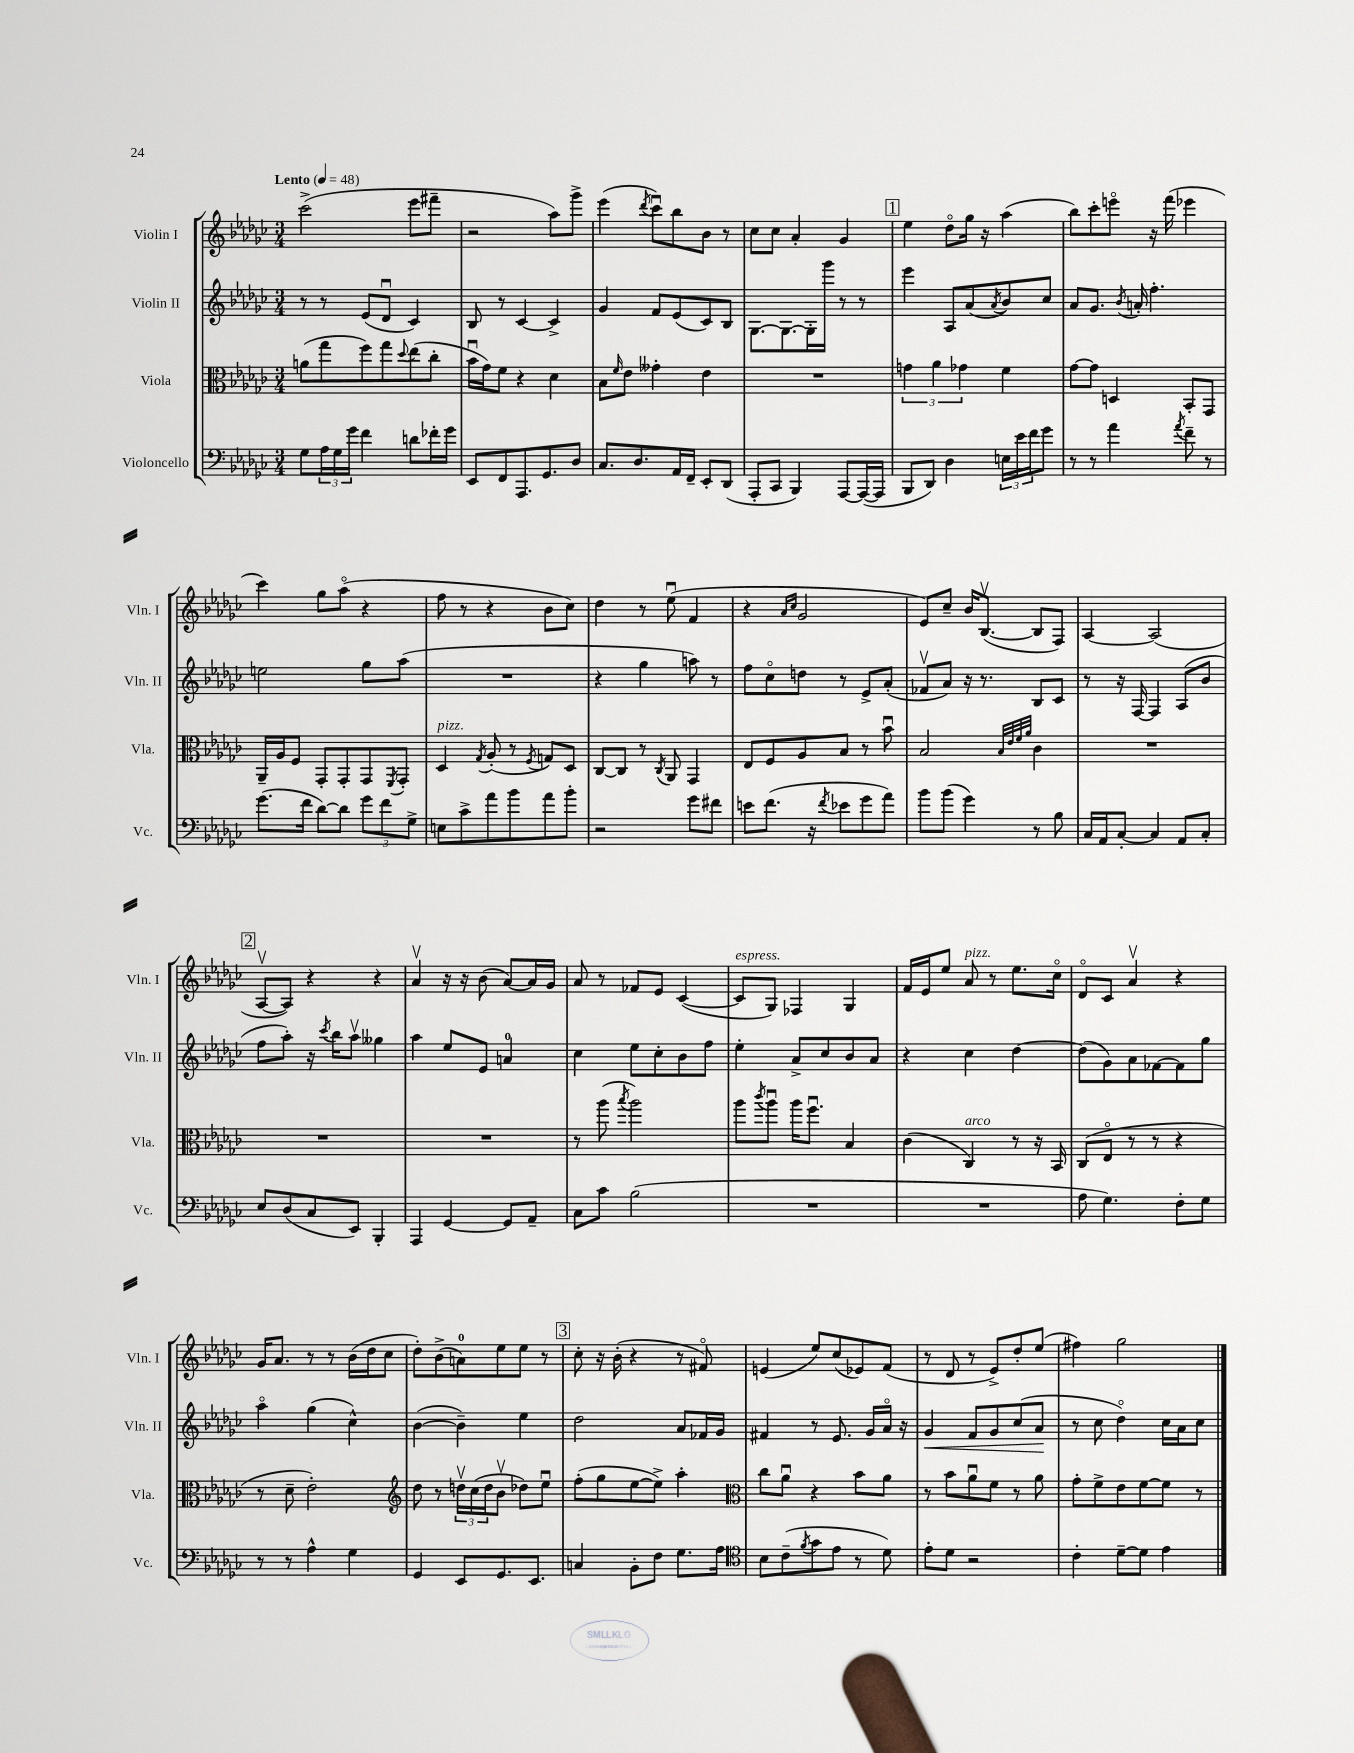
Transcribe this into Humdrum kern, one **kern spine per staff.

**kern	**kern	**kern	**dynam	**kern
*part4	*part3	*part2	*part2	*part1
*staff4	*staff3	*staff2	*staff2	*staff1
*I"Violoncello	*I"Viola	*I"Violin II	*	*I"Violin I
*I'Vc.	*I'Vla.	*I'Vln. II	*	*I'Vln. I
*clefF4	*clefC3	*clefG2	*	*clefG2
*k[b-e-a-d-g-c-]	*k[b-e-a-d-g-c-]	*k[b-e-a-d-g-c-]	*	*k[b-e-a-d-g-c-]
*M3/4	*M3/4	*M3/4	*	*M3/4
*MM48	*MM48	*MM48	*	*MM48
=1	=1	=1	=1	=1
!	!	!	!	!LO:TX:a:B:t=Lento
8G-\L	(8an\L	8r	.	(2ccc-^\
24A-\L	8gg-\	8r	.	.
24G-\	.	.	.	.
24g-\JJ	.	.	.	.
4f\	8ff\)	(8e-/L	.	.
.	8gg-\	8d-u/J	.	.
.	8qqdd-/	.	.	.
8dn\L	(8ee-\	4c-/)	.	8eee-\L
16f-X'\L	8cc-'\J	.	.	8fff#X~\J
16g-\JJ	.	.	.	.
=2	=2	=2	=2	=2
8EE-/L	16b-u\LL	8B-/	.	2r
.	16g-\J)	.	.	.
8FF/	8f\J	8r	.	.
8.AAA-/	4r	[4c-/	.	.
8.GG-/	.	.	.	.
.	4d-\	4c-^/]	.	8aa-\L)
8D-/J	.	.	.	8ggg-^\J
=3	=3	=3	=3	=3
8.C-/L	8B-\L	4g-/	.	(4eee-\
.	16qqf/	.	.	.
.	8e-\J	.	.	.
8.D-/	.	.	.	.
.	.	.	.	8qddd-/
.	4g--X'\	8f/L	.	8ccc-u\L)
16AA-/L	.	(8e-/	.	8bb-\
16FF~/JJ	.	.	.	.
8EE-'/L	4e-\	8c-/)	.	8b-\J
(8DD-/J	.	8B-/J	.	8r
=4	=4	=4	=4	=4
8AAA-'/L	2.r	[8.G-\L	.	8cc-\L
8CC-/J	.	.	.	8cc-\J
.	.	8.G-\_	.	.
4BBB-/)	.	.	.	4a-'/
.	.	16G-'\L]	.	.
.	.	16ggg-\JJ	.	.
[8AAA-/L	.	8r	.	4g-/
(16AAA-/L_	.	8r	.	.
16AAA-/JJ]	.	.	.	.
!!LO:REH:place=s1:t=1
=5	=5	=5	=5	=5
8BBB-/L	6gn\	4eee-\	.	4ee-\
8DD-/J)	.	.	.	.
.	6a-\	.	.	.
4D-\	.	8A-/L	.	8dd-\L
.	6g-X\	.	.	.
.	.	(8a-/	.	16gg-\Jk
.	.	.	.	16r
.	.	8qa-/	.	.
24En\LL	4f\	8b-/)	.	(4aa-\
24e-\	.	.	.	.
24f\J	.	.	.	.
8g-\J	.	8cc-/J	.	.
=6	=6	=6	=6	=6
8r	[8g-\L	8a-/L	.	8bb-\L)
8r	8g-\J]	8.g-/J	.	8ccc-'\
4a-\	4Dn/	.	.	8eeen\J
.	.	8qb-/	.	.
.	.	16an'/	.	.
.	.	4.ff'\	.	16r
.	.	.	.	(16fff\
8qa-/	.	.	.	.
8f~\	8BB-'/L	.	.	4eee-X\
8r	8GG-/J	.	.	.
!!LO:LB:g=z
=7	=7	=7	=7	=7
(8.g-\L	16AA-~/LL	2een\	.	4ccc-\)
.	16A-/J	.	.	.
.	8F/J	.	.	.
16f\Jk	.	.	.	.
[8d-\L)	8GG-'/L	.	.	8gg-\L
8d-\J]	8GG-'/	.	.	(8aa-\J
12g-\L	8GG-/	8gg-\L	.	4r
12f\	.	.	.	.
.	8qFF/	.	.	.
.	8GG-'/J	(8aa-\J	.	.
12G-^\J	.	.	.	.
=8	=8	=8	=8	=8
!	!LO:TX:a:i:t=pizz.	!	!	!
8En\L	4D-/	2.r	.	8ff\
8c-^\	.	.	.	8r
.	8qG-/	.	.	.
8a-\	(8A-'/	.	.	4r
8b-\	8r	.	.	.
.	8qF/	.	.	.
8a-\	8Gn/L)	.	.	8b-\L
8b-'\J	8D-/J	.	.	8cc-\J)
=9	=9	=9	=9	=9
2r	[8C-/L	4r	.	4dd-\
.	8C-/J]	.	.	.
.	8r	4gg-\	.	8r
.	8qC-/	.	.	.
.	8AA-/	.	.	(8ee-u\
8g-\L	4GG-/	8aan\)	.	4f/
8f#X\J	.	8r	.	.
=10	=10	=10	=10	=10
8en\L	8E-/L	8ff\L	.	4r
(8.f\J	8F/	8cc-\	.	.
.	.	.	.	16qqa-/LL
.	.	.	.	16qqcc-/JJ
.	8A-/	8ddn\J	.	2g-/
16r	.	.	.	.
8qf/	.	.	.	.
8e-X\L	8B-/J	8r	.	.
8g-\	8r	8e-^/L	.	.
8a-\J)	8b-u\	(8a-'/J	.	.
=11	=11	=11	=11	=11
8b-\L	2B-/	8f-Xv/L	.	8e-/L)
(8b-\J	.	8a-/J)	.	8cc-~/J
4g-\)	.	16r	.	16b-/KL
.	.	8.r	.	([8.B-v/J
.	32qqB-/LLL	.	.	.
.	32qqe-/	.	.	.
.	32qqf/	.	.	.
.	32qqa-/JJJ	.	.	.
8r	4c-\	8B-/L	.	8B-/L]
8B-\	.	8c-/J	.	8F/J)
=12	=12	=12	=12	=12
16C-/LL	2.r	8r	.	[4A-/
16AA-/J	.	.	.	.
[8C-'/J	.	16r	.	.
.	.	[16F/	.	.
4C-/]	.	4F/]	.	(2A-/]
8AA-/L	.	(8A-/L	.	.
8C-'/J	.	8b-/J	.	.
!!LO:LB:g=z
!!LO:REH:place=s1:t=2
=13	=13	=13	=13	=13
8E-/L	2.r	8ff\L	.	[8A-v/L
(8D-/	.	8aa-'\J)	.	8A-/J])
8C-/	.	16r	.	4r
.	.	8qccc-/	.	.
.	.	16bb-\KL	.	.
8EE-/J)	.	8aa-v\J	.	.
4BBB-'/	.	4gg--X\	.	4r
=14	=14	=14	=14	=14
4AAA-/	2.r	4aa-\	.	4a-v/
[4GG-/	.	8ee-/L	.	16r
.	.	.	.	16r
.	.	8e-/J	.	(8b-\
8GG-/L]	.	4an/	.	[8a-/L)
8AA-~/J	.	.	.	16a-/L]
.	.	.	.	16g-/JJ
=15	=15	=15	=15	=15
8C-\L	8r	4cc-\	.	8a-/
8c-\J	(8aa-\	.	.	8r
.	8qbb-/	.	.	.
(2B-\	2aa-\)	8ee-\L	.	8f-X/L
.	.	8cc-'\	.	8e-/J
.	.	8b-\	.	([4c-/
.	.	8ff\J	.	.
=16	=16	=16	=16	=16
!	!	!	!	!LO:TX:a:i:t=espress.
2.r	8aa-\L	4ee-'\	.	8c-/L]
.	8qccc-/	.	.	.
.	8aa-u\J	.	.	8G-/J)
.	16aa-\KL	8a-^/L	.	4F-X/
.	8.ffu\J	.	.	.
.	.	8cc-/	.	.
.	4B-/	8b-/	.	4G-/
.	.	8a-/J	.	.
=17	=17	=17	=17	=17
2.r	(4c-\	4r	.	16f/LL
.	.	.	.	16e-/J
.	.	.	.	8ee-/J
!	!	!	!	!LO:TX:a:i:t=pizz.
!	!LO:TX:a:i:t=arco	!	!	!
.	4C-/)	4cc-\	.	8a-/
.	.	.	.	8r
.	8r	[4dd-\	.	8.ee-\L
.	16r	.	.	.
.	16BB-/	.	.	16cc-\Jk
=18	=18	=18	=18	=18
8A-\	(8C-/L	(8dd-\L]	.	8d-/L
4.G-\)	8E-/J	8g-\)	.	8c-/J
.	8r	8a-\	.	4a-v/
.	8r	[8f-X\	.	.
8F'\L	4r	8f-\]	.	4r
8G-\J	.	8gg-\J	.	.
!!LO:LB:g=z
=19	=19	=19	=19	=19
8r	8r	4aa-\	.	16g-/KL
.	.	.	.	8.a-/J
8r	8d-~\	.	.	.
4A-^^\	2e-'\)	(4gg-\	.	8r
.	.	.	.	8r
4G-\	.	4cc-^^\)	.	(16b-\LL
.	.	.	.	16dd-\J
.	.	.	.	8cc-\J
=20	=20	=20	=20	=20
*	*clefG2	*	*	*
4GG-/	8dd-\	([4b-\	.	8dd-'\L)
.	8r	.	.	(8b-^\
8EE-/L	24ddnv\LL	4b-~\])	.	8an\)
.	(24cc-\	.	.	.
.	24dd\J	.	.	.
8.GG-/	8b-v\J	.	.	8ee-\
.	8dd-X\L)	4ee-\	.	8ee-\J
8.EE-/J	.	.	.	.
.	8ee-u\J	.	.	8r
!!LO:REH:place=s1:t=3
=21	=21	=21	=21	=21
4Cn/	(8ff'\L	2dd-\	.	8cc-'\
.	8gg-\	.	.	16r
.	.	.	.	(16b-'\
8BB-'\L	[8ee-\	.	.	4r
8F\J	8ee-^\J])	.	.	.
8.G-\L	4aa-'\	8a-/L	.	8r
.	.	16f-X/L	.	8f#X/)
16A-\Jk	.	16g-/JJ	.	.
=22	=22	=22	=22	=22
*clefC4	*clefC3	*	*	*
8B-\L	8cc-\L	4f#X/	.	(4en/
(8c-~\	8a-u\J	.	.	.
8qf/	.	.	.	.
8g-\	4r	8r	.	8ee-/L)
8e-\J	.	8.e-/	.	(8cc-/
8r	8b-\L	.	.	8e-X/)
.	.	16g-/LL	.	.
8d-\)	8a-\J	16a-/JJ	.	(8f/J
.	.	16r	.	.
=23	=23	=23	=23	=23
!	!	!	!LO:HP:b	!
8e-'\L	8r	4g-/	<	8r
8d-\J	8b-\L	.	.	8d-/
2r	8a-u\	8f/L	.	8r
.	8f\J	8g-/	.	8e-^/L)
.	8r	(8cc-/	.	8dd-'/
.	8a-\	8a-/J	.	(8ee-/J
.	.	.	[	.
=24	=24	=24	=24	=24
4c-'\	8g-'\L	8r	.	4ff#X\)
.	8f^\	8cc-\	.	.
[8d-~\L	8e-\	4dd-\)	.	2gg-\
8d-\J]	[8f\	.	.	.
4e-\	8f\J]	16cc-\LL	.	.
.	.	16a-\J	.	.
.	8r	8cc-\J	.	.
==	==	==	==	==
*-	*-	*-	*-	*-
